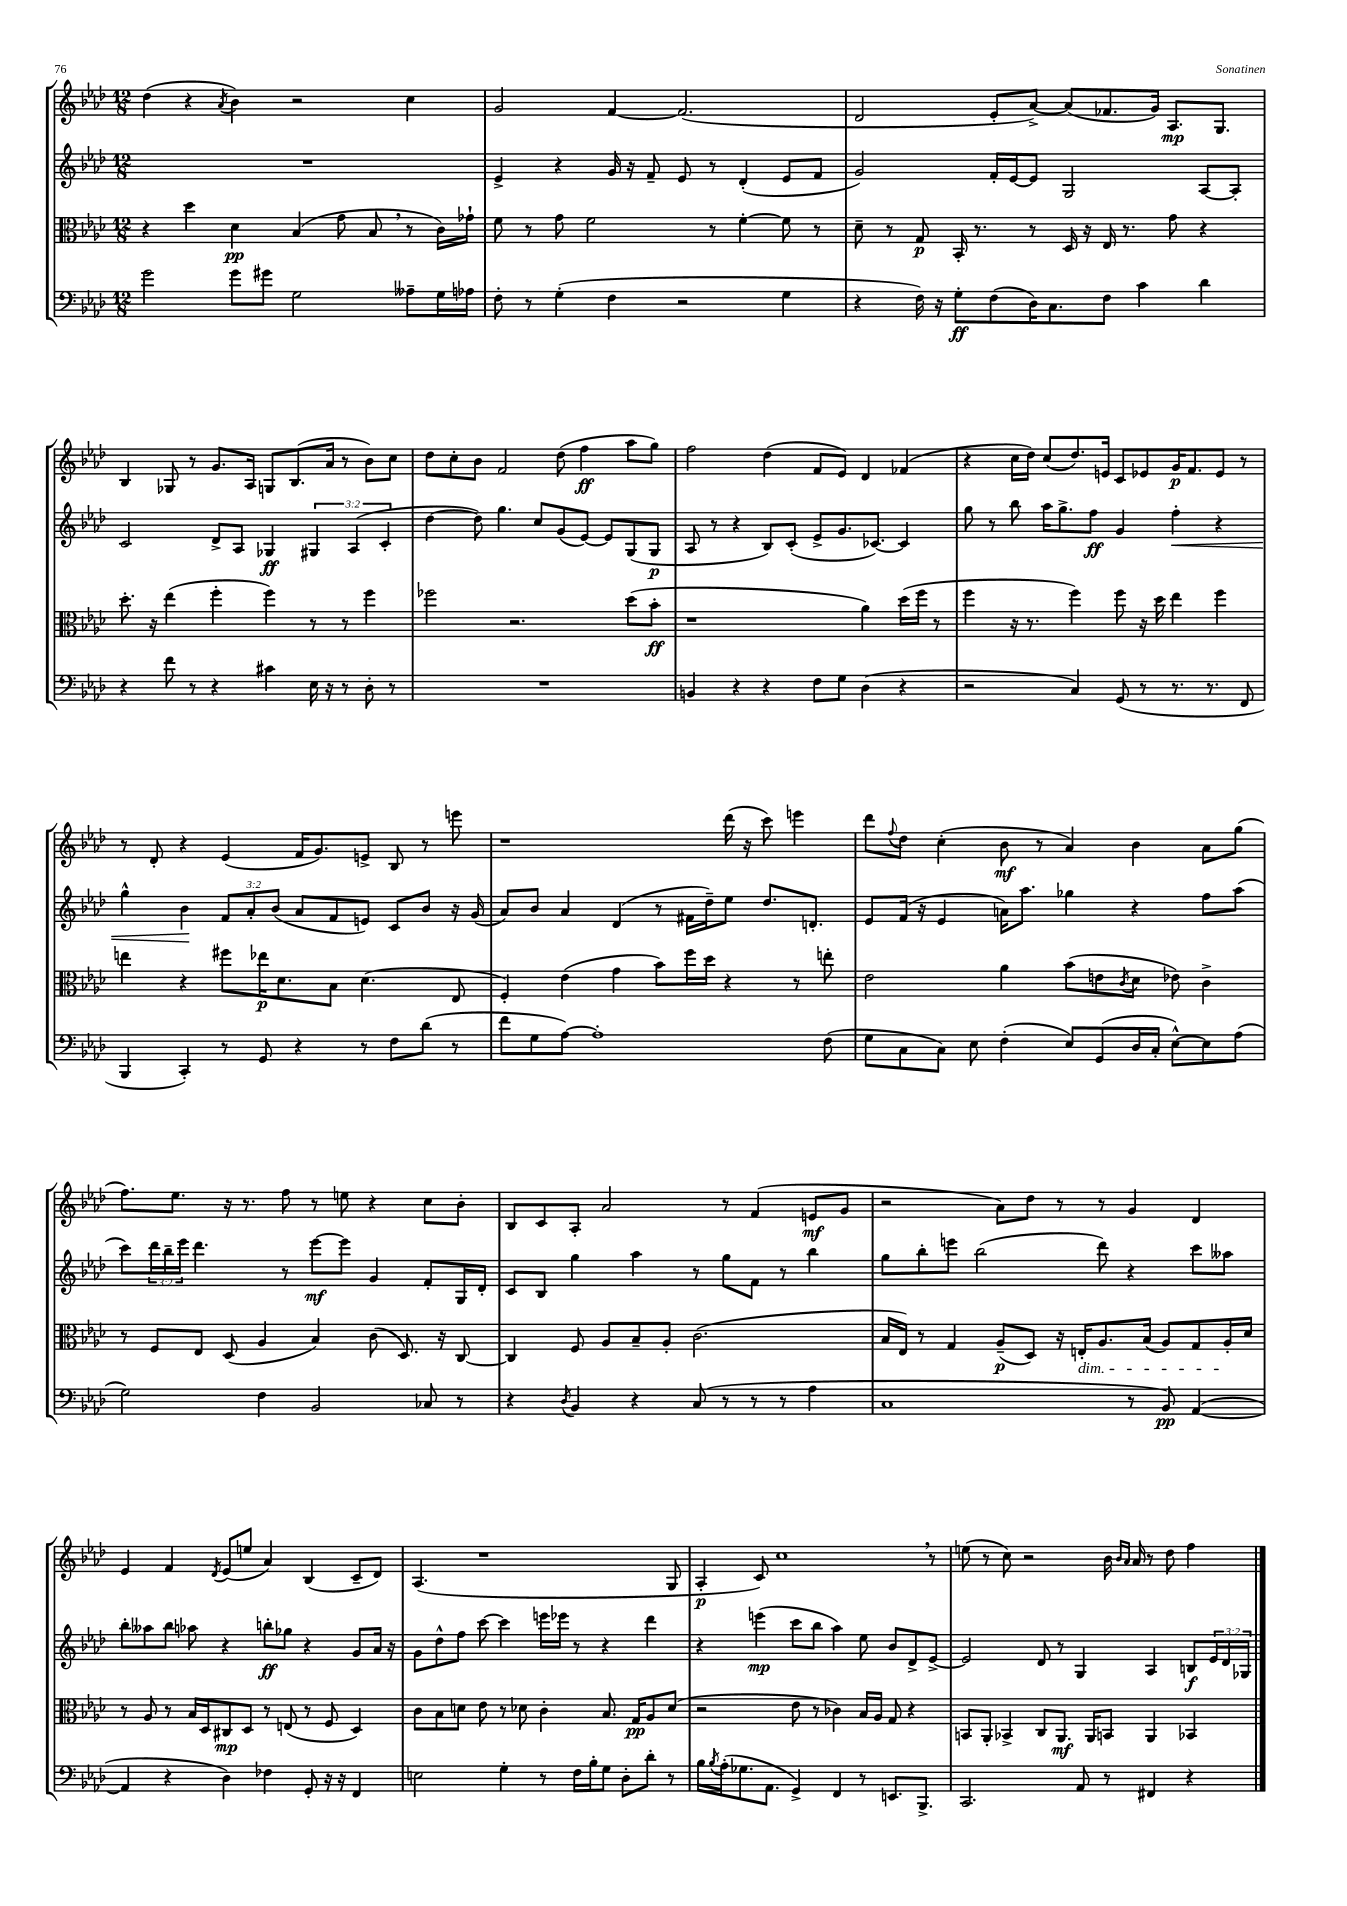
<<
\new StaffGroup <<
\new Staff = "s0" {
    \clef treble \key aes \major \numericTimeSignature \time 12/8
    des''4( r4 \acciaccatura { aes'8 } bes'4) r2 c''4 |
    g'2 f'4~ f'2.( |
    des'2 ees'8-. aes'8~->) aes'8( fes'8. g'16) aes8.\mp g8. |
    bes4 ges8 r8 g'8. aes16 g8 bes8.( aes'16 r8 bes'8) c''8 |
    des''8 c''8-. bes'8 f'2 des''8( f''4\ff aes''8 g''8) |
    f''2 des''4( f'8 ees'8) des'4 fes'4( |
    r4 c''16 des''16) c''8( des''8.) e'16 c'8 ees'8 g'16\p f'8. ees'8 r8 |
    r8 des'8-. r4 ees'4( f'16 g'8.) e'8-> bes8 r8 e'''8 |
    r1 des'''16( r16 c'''8) e'''4 |
    des'''8 \appoggiatura { f''8 } des''8 c''4-.( bes'8\mf r8 aes'4) bes'4 aes'8 g''8( |
    f''8.) ees''8. r16 r8. f''8 r8 e''8 r4 c''8 bes'8-. |
    bes8 c'8 aes8-. aes'2 r8 f'4( e'8\mf g'8 |
    r2 aes'8) des''8 r8 r8 g'4 des'4 |
    ees'4 f'4 \acciaccatura { des'8 } ees'8( e''8 aes'4) bes4( c'8-- des'8) |
    aes4.( r1 g8 |
    aes4-.\p c'8) c''1 \breathe r8 |
    e''8( r8 c''8) r2 bes'16 \grace { bes'16 aes'16 } aes'16 r8 des''8 f''4 \bar "|." |
}
\new Staff = "s1" {
    \clef treble \key aes \major \numericTimeSignature \time 12/8 \override Staff.TupletNumber.text = #tuplet-number::calc-fraction-text
    R1. |
    ees'4-> r4 g'16 r16 f'8-- ees'8 r8 des'4-.( ees'8 f'8 |
    g'2) f'16-. ees'16~ ees'8 g2 aes8~ aes8-. |
    c'2 des'8-> aes8 ges4\ff \tuplet 3/2 { gis4 aes4( c'4-. } |
    des''4~ des''8) g''4. c''8 g'8( ees'8~) ees'8 g8( g8\p |
    aes8 r8 r4 bes8) c'8-.( ees'8-> g'8. ces'8.~) ces'4 |
    g''8 r8 bes''8 aes''16 g''8.-> f''8\ff g'4 f''4-.\< r4 |
    g''4-^ bes'4\! \tuplet 3/2 { f'8 aes'8-. bes'8( } aes'8 f'8 e'8) c'8 bes'8 r16 g'16( |
    aes'8) bes'8 aes'4 des'4( r8 fis'16 des''16--) ees''8 des''8. d'8.-. |
    ees'8 f'16( r16 ees'4 a'16) aes''8. ges''4 r4 f''8 aes''8( |
    c'''8) \tuplet 3/2 { des'''16 bes''16-- ees'''16 } des'''4. r8 ees'''8~\mf ees'''8 g'4 f'8-. g16 des'16-. |
    c'8 bes8 g''4 aes''4 r8 g''8 f'8 r8 bes''4 |
    g''8 bes''8-. e'''8 bes''2( des'''8) r4 c'''8 aeses''8 |
    bes''8-. aeses''8 bes''8 aes''8 r4 b''8-.\ff ges''8 r4 g'8 aes'16 r16 |
    g'8 des''8-^ f''8 c'''8~ c'''4 e'''16 ees'''16 r8 r4 des'''4 |
    r4 e'''4\mp( c'''8 bes''8 aes''4) ees''8 bes'8 des'8-> ees'8~-> |
    ees'2 des'8 r8 g4 aes4 b8\f \tuplet 3/2 { ees'16 des'16 ges16 } \bar "|." |
}
\new Staff = "s2" {
    \clef alto \key aes \major \numericTimeSignature \time 12/8
    r4 des''4 des'4\pp bes4( g'8 bes8 \breathe r8 c'16) ges'16-! |
    f'8 r8 g'8 f'2 r8 f'4~-. f'8 r8 |
    des'8-- r8 g8\p bes,16-. r8. r8 des16 r16 ees16 r8. g'8 r4 |
    des''8.-. r16 ees''4( f''4-. f''4) r8 r8 f''4 |
    fes''2 r2. des''8( bes'8-.\ff |
    r1 aes'4) des''16( f''16 r8 |
    f''4 r16 r8. f''4) f''8 r16 des''16 ees''4 f''4 |
    e''4 r4 fis''8 ees''16\p des'8. bes8 des'4.( ees8 |
    f4-.) ees'4( g'4 bes'8) f''16 des''16 r4 r8 e''8-. |
    ees'2 aes'4 bes'8( e'8 \acciaccatura { c'8 } des'8 ees'8) c'4-> |
    r8 f8 ees8 des8( aes4 bes4) c'8( des8.) r16 c8~ |
    c4 f8 aes8 bes8-- aes8-. c'2.( |
    bes16 ees16) r8 g4 aes8--\p( des8) r16 e16-.\dim aes8. bes16( aes8) g8 aes16-.\! des'16 |
    r8 aes8 r8 bes16 des16 cis8\mp des8 r8 e8( r8 f8 des4) |
    c'8 bes8 d'8 ees'8 r8 des'8 c'4-. bes8. g16\pp aes8 des'8( |
    r2 ees'8 r8 ces'4) bes16 aes16 g8 r4 |
    b,8 aes,8-. bes,4-> c8 aes,8.\mf aes,16 b,8 aes,4 bes,4 \bar "|." |
}
\new Staff = "s3" {
    \clef bass \key aes \major \numericTimeSignature \time 12/8
    g'2 g'8 gis'8 g2 aeses8-- g16 aes16 |
    f8-. r8 g4-.( f4 r2 g4 |
    r4 f16) r16 g8-.\ff f8( des16) c8. f8 c'4 des'4 |
    r4 f'8 r8 r4 cis'4 ees16 r16 r8 des8-. r8 |
    R1. |
    b,4 r4 r4 f8 g8 des4( r4 |
    r2 c4) g,8( r8 r8. r8. f,8 |
    bes,,4 c,4-.) r8 g,8 r4 r8 f8 des'8( r8 |
    f'8 g8 aes8~) aes1-. f8( |
    g8 c8 c8) ees8 f4-.( ees8) g,8( des16 c16-. ees8~-^) ees8 aes8( |
    g2) f4 bes,2 ces8 r8 |
    r4 \acciaccatura { des8 } bes,4 r4 c8( r8 r8 r8 aes4 |
    c1 r8 bes,8\pp) aes,4~( |
    aes,4 r4 des4) fes4 g,8-. r16 r16 f,4 |
    e2 g4-. r8 f16 bes16-. g8 des8-. des'8-. r8 |
    bes16 \acciaccatura { bes8 } aes16-.( ges8. aes,8. g,4->) f,4 r8 e,8. bes,,8.-> |
    c,2. aes,8 r8 fis,4 r4 \bar "|." |
}
>>
>>
\layout { \context { \Score \remove "Bar_number_engraver" } }
